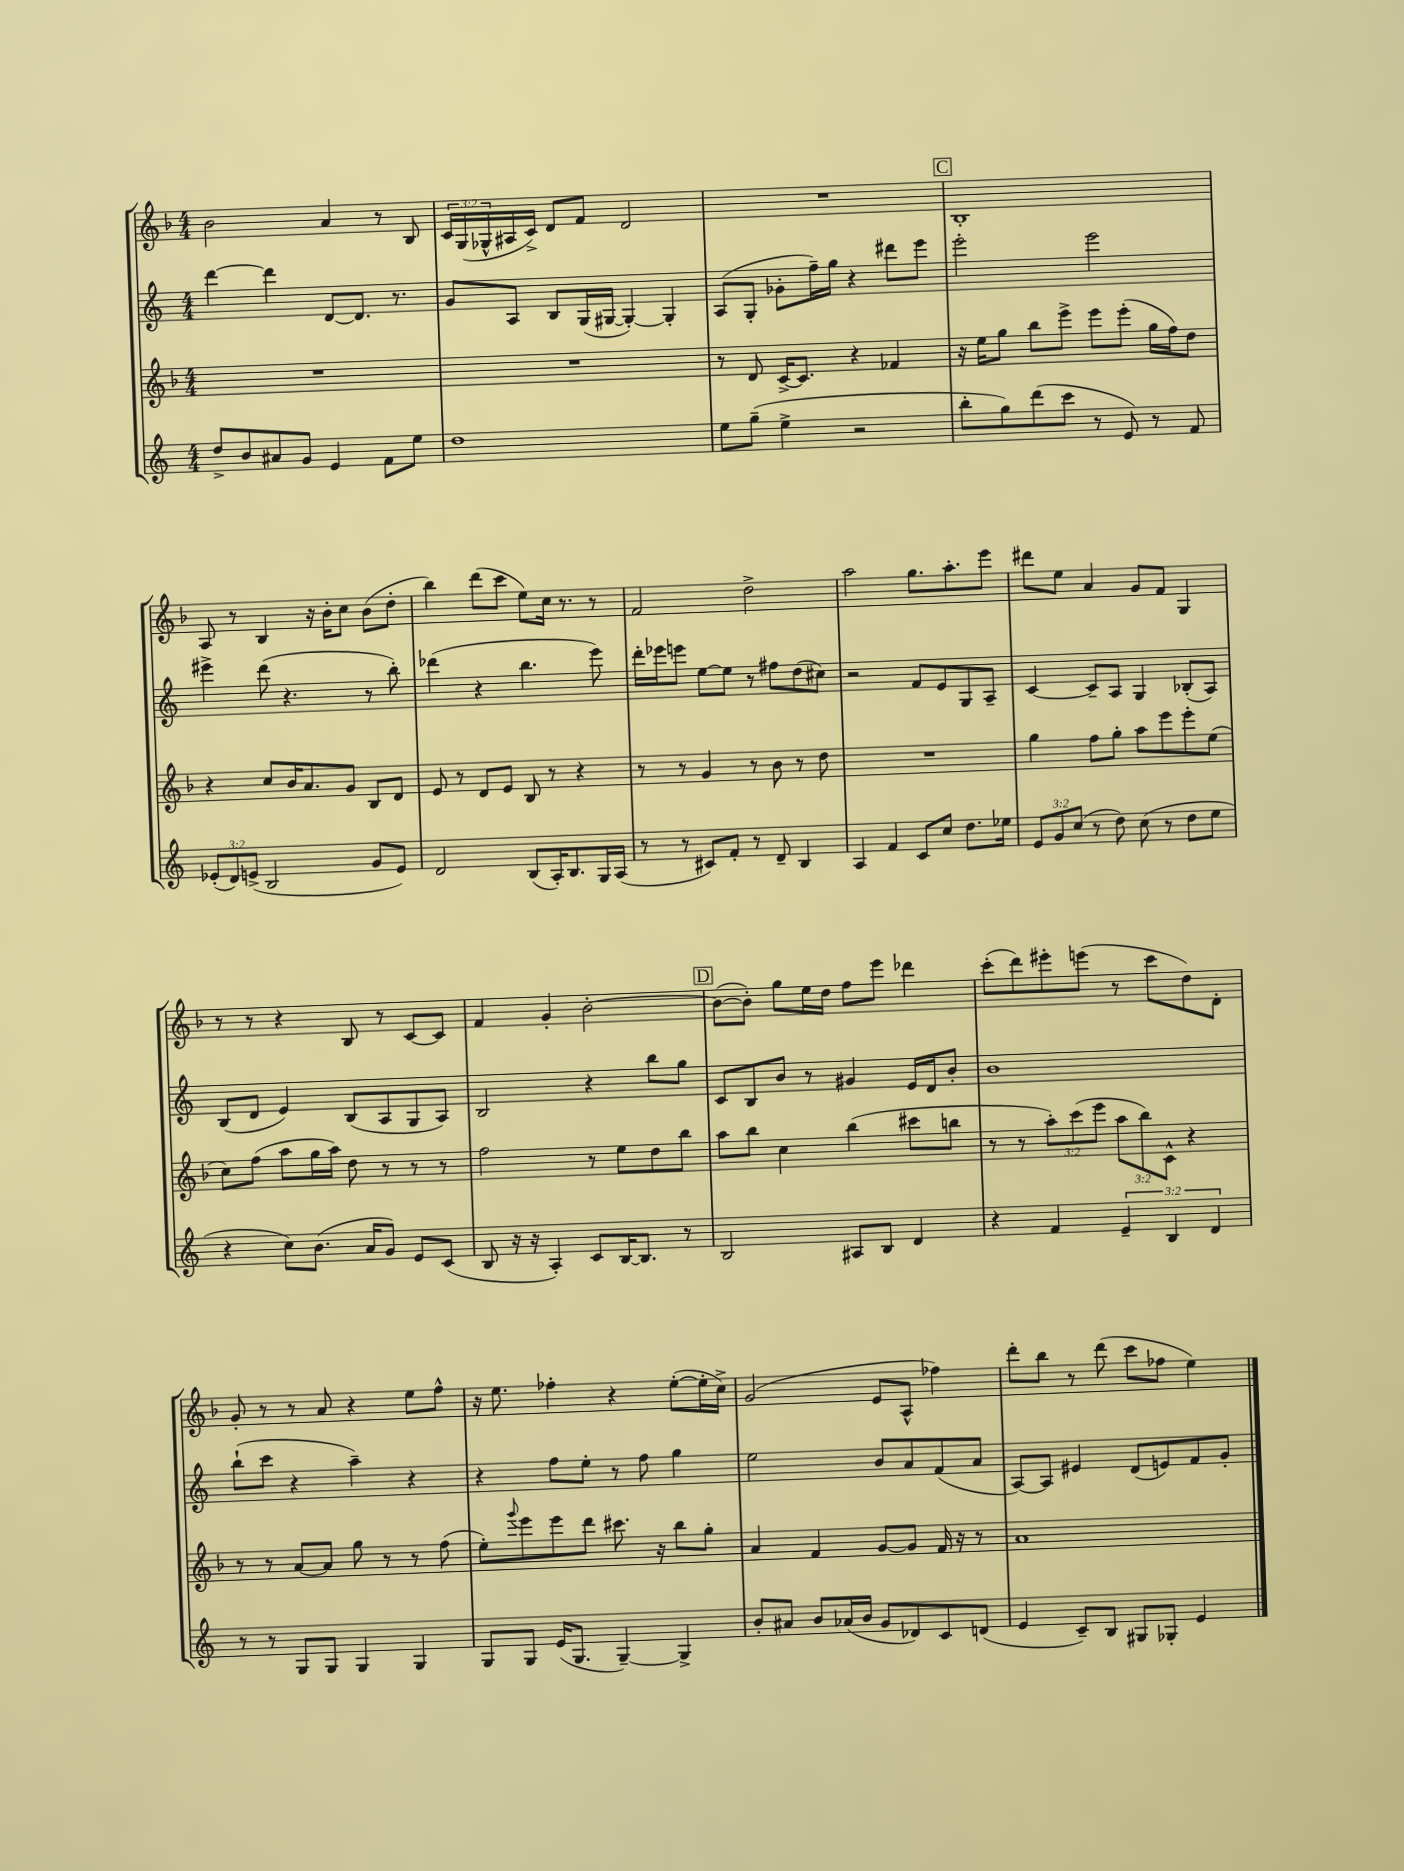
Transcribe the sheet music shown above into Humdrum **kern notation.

**kern	**kern	**kern	**kern
*staff4	*staff3	*staff2	*staff1
*clefG2	*clefG2	*clefG2	*clefG2
*k[]	*k[b-]	*k[]	*k[b-]
*M4/4	*M4/4	*M4/4	*M4/4
8dd^/L	1r	[4ddd\	2b-\
8b/	.	.	.
8a#/	.	4ddd\]	.
8g/J	.	.	.
4e/	.	[8d/L	4a/
.	.	8.d/]J	.
8f\L	.	.	8r
.	.	8.r	.
8ee\J	.	.	8B-/
=	=	=	=
1dd	1r	8g/L	24c/LL
.	.	.	(24G/
.	.	.	24G-^^/
.	.	8A/J	16A#/
.	.	.	16c^/JJ)
.	.	8B/L	8d/L
.	.	(16G/L	8f/J
.	.	[16G#/JJ	.
.	.	4G#'/_)	2d/
.	.	4G#'/]	.
=	=	=	=
8ee\L	8r	(8A/L	1r
(8gg~\J	8d/	8G'/J	.
4ee^\	[16c^/LK	8g-'\L	.
.	8.c/]J	.	.
.	.	16ff~\L)	.
.	.	16gg\JJ	.
2r	4r	4r	.
.	4f-/	8ddd#\L	.
.	.	8eee\J	.
=	=	=	=
8bb'\L	16r	2eee'\	1B-'
.	16ee\LK	.	.
8gg\)	8gg\J	.	.
(8ddd\	8bb-\L	.	.
8ccc\J	8eee^\J	.	.
8r	8eee\L	2eee\	.
8e/)	(8eee'\J	.	.
8r	16gg\LL	.	.
.	16ff\J)	.	.
8f/	8dd\J	.	.
=	=	=	=
(12e-'/L	4r	4eee#^\	8A/
12d/)	.	.	.
.	.	.	8r
(12e^/J	.	.	.
2B/	8cc/L	(8ddd\	4B-/
.	16b-/K	4.r	.
.	8.a/	.	.
.	.	.	16r
.	.	.	16b-'\LK
.	8g/J	.	8cc\J
8g/L	8B-/L	8r	(8b-\L
8e/J)	8d/J	8bb'\)	8dd'\J
=	=	=	=
2d/	8e/	(4ddd-\	4bb-\)
.	8r	.	.
.	8d/L	4r	(8ddd\L
.	8e/J	.	8ccc\J
(8B/L	8B-/	4.bb\	8ee\L)
16A'/K)	8r	.	16cc\Jk
8.B/	.	.	8.r
.	4r	.	.
16G/L	.	8eee\)	8r
(16A/JJ	.	.	.
=	=	=	=
8r	8r	16ddd'\LL	2f/
.	.	16eee-\J	.
8r	8r	8eee\J	.
8c#/L)	4g/	[8ee\L	.
8f'/J	.	8ee\]J	.
8r	8r	8r	2dd^\
8d~/	8b-\	8ff#\L	.
4B/	8r	(8dd\	.
.	8dd\	8cc#\J)	.
=	=	=	=
4A/	1r	2r	2aa\
4f/	.	.	.
8c/L	.	8f/L	8.gg\L
8cc/J	.	8e/	.
.	.	.	8.aa'\
8.dd\L	.	8G/	.
.	.	8A~/J	8eee\J
16ee-\Jk	.	.	.
=	=	=	=
12e/L	4gg\	[4c/	8ddd#\L
12g/	.	.	.
.	.	.	8ee\J
(12cc/J	.	.	.
8r	8ff\L	8c~/]L	4a/
8dd\)	8gg'\J	8A/J	.
(8cc\	8aa\L	4G/	8g/L
8r	8eee\	.	8f/J
8dd\L	8eee'\	(8B-'/L	4G/
8ee\J	(8ee\J	8A/J)	.
=	=	=	=
4r	8cc\L)	(8B/L	8r
.	(8ff\J	8d/J	8r
8cc\L)	8aa\L	4e/)	4r
(8.b\J	16gg\L	.	.
.	16aa\JJ)	.	.
.	8dd\	(8B/L	8B-/
16a/LK	.	.	.
8g/J)	8r	8A/	8r
8e/L	8r	8G/	[8c/L
(8c/J	8r	8A/J)	8c/]J
=	=	=	=
8B/	2ff\	2B/	4f/
16r	.	.	.
16r	.	.	.
4A'/)	.	.	4g'/
8c/L	8r	4r	[2b-'\
[16B/K	8ee\L	.	.
8.B/]J	.	.	.
.	8dd\	8bb\L	.
8r	8bb-\J	8gg\J	.
=	=	=	=
2B/	8aa\L	8c/L	(8b-\_L
.	8bb-\J	8B/	8b-'\]J)
.	4cc\	8b/J	8gg\L
.	.	8r	16ee\L
.	.	.	16dd\JJ
8A#/L	(4bb-\	4g#/	8ff\L
8B/J	.	.	8eee\J
4d/	8ccc#\L	16e/LL	4ddd-\
.	.	16d/J	.
.	8bb\J	8b'/J	.
=	=	=	=
4r	8r	1b	(8ccc'\L
.	8r	.	8ddd\)
4f/	12aa'\L)	.	8eee#'\
.	(12ccc\	.	.
.	.	.	(8eee\J
.	12eee\J	.	.
6e~/	12aa\L	.	8r
.	12bb-\)	.	.
.	.	.	8ccc\L
6B/	12c^^\J	.	.
.	4r	.	8dd\)
6d/	.	.	.
.	.	.	8d'\J
=	=	=	=
8r	8r	(8bb`\L	8g'/
8r	8r	8ccc\J	8r
8G/L	[8a/L	4r	8r
8G/J	8a/]J	.	8a/
4G/	8gg\	4aa~\)	4r
.	8r	.	.
4G/	8r	4r	8ee\L
.	(8ff\	.	8ff^^\J
=	=	=	=
8G/L	8ee'\L)	4r	16r
.	.	.	8.ee\
.	8qqggg/	.	.
8G/J	8eee\	.	.
(16e/LK	8eee\	8ff\L	4ff-'\
8.G/J	.	.	.
.	8ddd\J	8ee'\J	.
[4G~/)	8.ccc#\	8r	4r
.	.	8ff\	.
.	16r	.	.
4G^/]	8bb-\L	4gg\	([8ee'\L
.	8gg'\J	.	16ee'\]L
.	.	.	16cc^\JJ)
=	=	=	=
8b'/L	4a/	2ee\	(2g/
8a#/J	.	.	.
8b/L	4f/	.	.
(16a-/L	.	.	.
16b/JJ	.	.	.
8g/L	[8g/L	8b/L	8e/L
8d-/)	8g/]J	8a/	8A^^/J
8c/	16f/	(8f/	4ff-\)
.	16r	.	.
(8d/J	8r	8a/J	.
=	=	=	=
4e/	1a	[8A/L)	8ddd'\L
.	.	8A/]J	8bb-\J
8c~/L)	.	4e#/	8r
8B/J	.	.	(8ddd\
8G#/L	.	(8d/L	8ccc\L
8G-'/J	.	8e/)	8ff-\J
4e/	.	8f/	4ee\)
.	.	8g'/J	.
==	==	==	==
*-	*-	*-	*-
